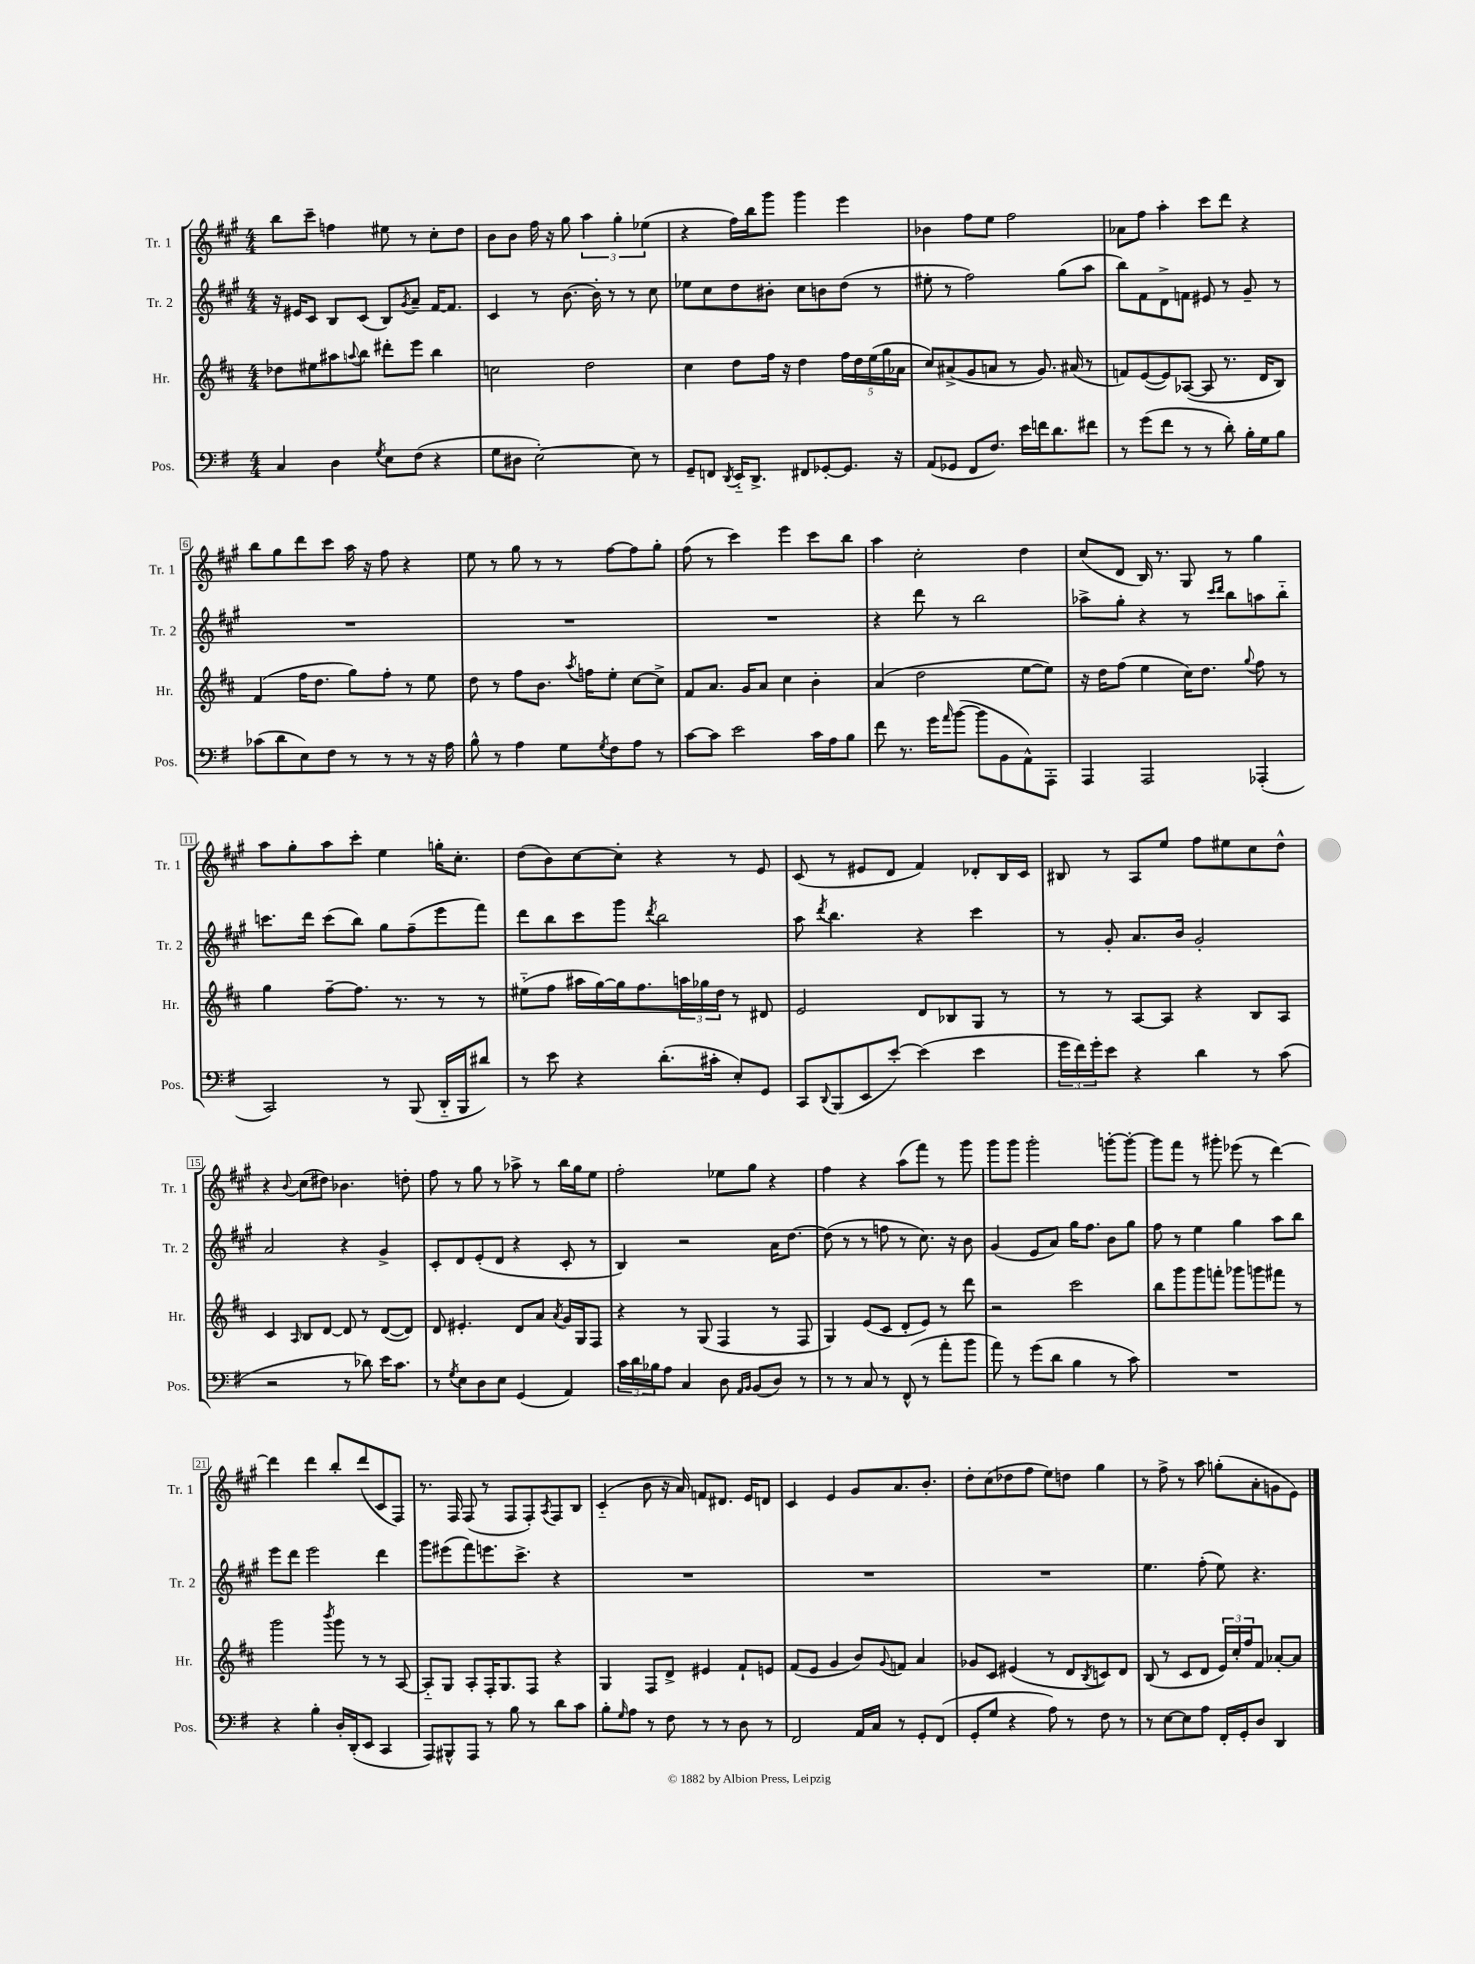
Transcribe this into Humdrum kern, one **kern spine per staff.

**kern	**kern	**kern	**kern
*part4	*part3	*part2	*part1
*staff4	*staff3	*staff2	*staff1
*I"Pos.	*I"Hr.	*I"Tr. 2	*I"Tr. 1
*I'Pos.	*I'Hr.	*I'Tr. 2	*I'Tr. 1
*clefF4	*clefG2	*clefG2	*clefG2
*k[f#]	*k[f#c#]	*k[f#c#g#]	*k[f#c#g#]
*M4/4	*M4/4	*M4/4	*M4/4
=1	=1	=1	=1
4C/	8dd-X\L	16r	8bb\L
.	.	16e#X/KL	.
.	8ee#X\	8c#/J	8ccc#~\J
4D\	8aa#X\	8B/L	4ffn\
.	8qqaan/	.	.
.	8bb\J	(8c#/J	.
8qG/	.	.	.
8E\L	8ddd#X'\L	8B/L)	8ee#X\
.	.	8qg#/	.
(8F#\J	8eee\J	8a~/J	8r
4r	4bb\	[16f#/KL	8cc#'\L
.	.	8.f#/J]	.
.	.	.	8dd\J
=2	=2	=2	=2
8G\L	2ccn\	4c#/	8b\L
8D#X\J	.	.	8b\J
[2E'\)	.	8r	16ff#\
.	.	.	16r
.	.	[8.b\	8gg#\
.	2dd\	.	6aa\
.	.	16b'\]	.
.	.	8r	.
.	.	.	6gg#'\
8E\]	.	8r	.
.	.	.	(6ee-X\
8r	.	8cc#\	.
=3	=3	=3	=3
8GG~/L	4cc#\	8ee-X\L	4r
8FFn/J	.	8cc#\	.
8qDD/	.	.	.
16EE/KL	8dd\L	8dd\	16ff#\LL)
8.DD^/J	.	.	16bb\J
.	16ff#\Jk	8b#X'\J	8ggg#\J
.	16r	.	.
8FF#X/L	4dd\	8cc#\L	4ggg#\
[8GG-X'/	.	8bn\	.
8.GG-/J]	20ff#\LL	(8dd\J	4eee\
.	20dd\	.	.
.	(20ee\	.	.
.	.	8r	.
.	20gg\	.	.
16r	.	.	.
.	20a-X\JJ	.	.
=4	=4	=4	=4
(8AA/L	8cc#/L)	8ee#X'\	4b-X\
8GG-X/J	(8a#X^/	8r	.
8FF#/L	8g/	2ff#\)	8ff#\L
8.F#/J)	8an/J	.	8ee\J
.	8r	.	2ff#\
16e\LL	.	.	.
16fn\J	8.g/)	.	.
8.d\	.	.	.
.	.	(8gg#\L	.
.	(16a#X/	.	.
8f#X\J	8r	8aa\J	.
=5	=5	=5	=5
8r	8fn/L)	8bb\L)	8a-X\L
(8g\L	([8e/	8f#\	8ff#\J
8f#\J	8e/])	8d^\	4aa'\
8r	([8A-X/J	8fn\J	.
8r	8A-/]	8e#X/	8ccc#\L
8d'\)	8.r	8r	8ddd\J
16B'\LL	.	8g#~/	4r
16G\J	16d/KL	.	.
8B\J	8B/J)	8r	.
!!LO:LB:g=z
=6	=6	=6	=6
(8c-X\L	(4f#/	1r	8bb\L
8d\	.	.	8gg#\
8E\)	16ff#\KL	.	8ddd\
.	8.dd\J	.	.
8F#\J	.	.	8ccc#\J
8r	8gg\L)	.	16aa\
.	.	.	16r
8r	8ff#'\J	.	8ff#\
8r	8r	.	4r
16r	8ee\	.	.
16A\	.	.	.
=7	=7	=7	=7
8B^^\	8dd\	1r	8ee\
8r	8r	.	8r
4A\	8ff#\L	.	8gg#\
.	8.b\J	.	8r
8G\L	.	.	8r
.	8qaa/	.	.
.	16ffn\KL	.	.
8qG/	.	.	.
8F#\	8ee'\J	.	[8ff#\L
8A\J	[8cc#\L	.	8ff#\]
8r	8cc#^\J]	.	8gg#'\J
=8	=8	=8	=8
[8c\L	8f#/L	1r	(8ff#\
8c\J]	8.a/J	.	8r
2e\	.	.	4ccc#\)
.	16g/KL	.	.
.	8a/J	.	.
.	4cc#\	.	4eee\
16c\LL	4b'\	.	8ccc#\L
16A\J	.	.	.
8B\J	.	.	8bb\J
=9	=9	=9	=9
8f#\	(4a/	4r	4aa\
8.r	.	.	.
.	2dd\	8ddd\	2cc#'\
16g\KL	.	.	.
16qqa/	.	.	.
([8b\J	.	8r	.
8b\L]	.	2bb\	.
8BB\	.	.	.
8AA^^\)	[8ee\L	.	4dd\
8AAA'\J	8ee\J])	.	.
=10	=10	=10	=10
4AAA/	16r	8aa-X^\L	(8cc#/L
.	16dd\KL	.	.
.	(8ff#\J	8gg#'\J	8d/J
2AAA/	4ee\	4r	16B/)
.	.	.	8.r
.	16cc#\KL)	8r	8G#/
.	8.dd\J	.	.
.	.	16qqccc#/LL	.
.	.	16qqddd/JJ	.
.	.	8bb\L	8r
.	8qqgg/	.	.
(4AAA-X'/	8ff#\	8aan\	4gg#\
.	8r	8bb\J	.
!!LO:LB:g=z
=11	=11	=11	=11
2CC/)	4gg\	8.cccn\L	8aa\L
.	.	.	8gg#'\
.	.	16ddd\Jk	.
.	[8ff#~\L	(8ccc\L	8aa\
.	8.ff#\J]	8bb\J)	8ccc#'\J
8r	.	8gg#\L	4ee\
.	8.r	.	.
(8BBB/	.	(8ff#~\	.
16DD/LL	8r	8eee\	16ggn'\KL
16BBB/J	.	.	8.cc#'\J
8d#X/J)	8r	8fff#\J)	.
=12	=12	=12	=12
8r	(8ee#X\L	8ddd\L	(8dd\L
8e\	8ff#\J	8bb\	8b\)
4r	16aa#X\LL	8ccc#\	[8cc#\
.	[16gg\)	.	.
.	16gg\J]	8ggg#\J	8cc#'\J]
.	8.ff#\	.	.
.	.	8qddd/	.
(8.d'\L	.	2bb\	4r
.	24aan\L	.	.
.	24gg-X\	.	.
16c#X'\Jk	.	.	.
.	24dd\JJ	.	.
8E'/L)	8r	.	8r
8GG/J	8d#X/	.	8e/
=13	=13	=13	=13
8CC/L	2e/	8aa\	(8c#/
8qqDD/	.	8qddd/	.
(8BBB/	.	4.bb\	8r
8EE/	.	.	8e#X/L
[8e'/J)	.	.	8d/J
(4e\]	8d/L	4r	4f#/)
.	8B-X/	.	.
4e\	8G/J	4ccc#\	8d-X'/L
.	8r	.	16B/L
.	.	.	16c#/JJ
=14	=14	=14	=14
24g\LL	8r	8r	8B#X/
24f#\)	.	.	.
24g'\J	.	.	.
8e\J	8r	8g#'/	8r
4r	[8A/L	8.a/L	8A/L
.	8A/J]	.	8ee/J
.	.	16b/Jk	.
4d\	4r	2g#'/	8ff#\L
.	.	.	8ee#X\
8r	8B/L	.	8cc#\
(8c\	8A/J	.	8dd^^\J
!!LO:LB:g=z
=15	=15	=15	=15
2r	4c#/	2a/	4r
.	16qqA/	.	8qqb/
.	8B/L	.	(8cc#\L
.	[8d/J	.	8dd#X\J)
8r	8d/]	4r	4.b-X\
8d-X\)	8r	.	.
16e\KL	([8d/L	4g#^/	.
8.c\J	.	.	.
.	8d/J])	.	8ddn'\
=16	=16	=16	=16
8r	8d/	8c#'/L	8ff#\
8qG/	.	.	.
8E\L	4.e#X'/	8d/	8r
8D\	.	(8e'/	8gg#\
8E\J	.	8d/J	8r
(4GG/	8d/L	4r	8aa-X^\
.	8a/J	.	8r
.	8qa/	.	.
4AA/)	16g/LL	8c#'/	16bb\LL
.	16G/J	.	16gg#\J
.	8F#/J	8r	8ee\J
=17	=17	=17	=17
24c\LL	4r	4B/)	2ff#'\
24d\	.	.	.
24B-X\J	.	.	.
8A\J	.	.	.
4C/	8r	2r	.
.	(8G/	.	.
8D\	4F#/	.	8ee-X\L
16qqAA/LL	.	.	.
16qqBB/JJ	.	.	.
(8BB/L	.	.	8gg#\J
8D/J)	8r	16a\KL	4r
.	.	[8.dd\J	.
8r	8F#/	.	.
=18	=18	=18	=18
8r	4G/)	(8dd\]	4ff#\
8r	.	8r	.
8C/	(8e/L	8r	4r
8r	8c#/J	8ffn\	.
(8FF#^^/	8d'/L	8r	(8aa\L
8r	8e/J)	8.cc#\)	8fff#\J)
8a'\L	8r	.	8r
.	.	16r	.
8b\J	8ddd\	8b\	8ggg#\
=19	=19	=19	=19
8a\)	2r	(4g#/	8ggg#\L
8r	.	.	8ggg#\J
(8g\L	.	8e/L	2ggg#'\
8d\J	.	8a/J)	.
4B\	2ccc#\	16gg#\KL	.
.	.	8.ff#\J	.
8r	.	8b\L	[8gggn'\L
8c\)	.	8gg#\J	8ggg'\J_
=20	=20	=20	=20
1r	8bb\L	8ff#\	8ggg\L]
.	8ggg\	8r	8fff#\J
.	8ggg\	4ee\	8r
.	8fffn'\J	.	8ggg#X'\
.	8ggg-X\L	4gg#\	(8eee-X\
.	8gggn\	.	8r
.	8fff#X\J	8aa\L	[4ddd\)
.	8r	8bb\J	.
!!LO:LB:g=z
=21	=21	=21	=21
4r	2ggg\	8eee\L	4ddd\]
.	.	8ddd\J	.
4B'\	.	2eee\	4ddd\
.	8qbbb/	.	.
16D'/LL	8ggg\	.	8bb'/L
(16DD'/J	.	.	.
8EE/J	8r	.	(8ddd/
4CC/	8r	4ddd\	8c#/
.	[8A/	.	8F#/J)
=22	=22	=22	=22
8AAA/L)	8A/L]	8ggg#\L	8.r
8BBB#X^^/	8G/J	(8eee#X\	.
.	.	.	16F#/
8AAA/J	8A'/L	8fff#\)	(8F#/
8r	16F#'/K	8.eeen\	8r
.	8.G/	.	.
8B\	.	.	8F#/L
.	.	8.ccc#^\J	.
8r	8F#/J	.	8F#'/)
.	.	.	8qA/
8d\L	4r	4r	8F#/
8c\J	.	.	8B/J
=23	=23	=23	=23
8B'\L	4G/	1r	(4c#/
16qqG/	.	.	.
8A\J	.	.	.
8r	8F#/L	.	8b\
8F#\	8d^/J	.	16r
.	.	.	16a/)
8r	4e#X/	.	8fn/L
8r	.	.	8.d#X/J
8D\	8f#`/L	.	.
.	.	.	16e/KL
8r	8en/J	.	8dn/J
=24	=24	=24	=24
2FF#/	(8f#/L	1r	4c#/
.	8e/J	.	.
.	4g/	.	4e/
16AA/LL	8b/L)	.	8g#/L
16C/JJ	.	.	.
.	8qqg/	.	.
8r	8fn/J	.	8.a/
8GG'/L	4a/	.	.
.	.	.	8.b'/J
(8FF#/J	.	.	.
=25	=25	=25	=25
8GG'/L	8g-X/L	1r	8dd'\L
8G/J	8c#/J	.	(8cc#\
4r	(4e#X/	.	8dd-X\
.	.	.	8ff#\J
8A\)	8r	.	8ee\L)
8r	8d/L	.	8ddn\J
.	8qB/	.	.
8F#\	8cn/)	.	4gg#\
8r	8d/J	.	.
=26	=26	=26	=26
8r	(8B/	4.ee\	8r
[8E\L	8r	.	8ff#^\
8E\]	8c#/L	.	8r
8A\J	8d/J	(8ff#'\	8aa\
16FF#'/LL	24e/LL)	8ee\)	(8ggn'\L
.	24cc#'/	.	.
16GG'/J	.	.	.
.	24ff#/J	.	.
8D/J	8f#/J	4.r	8a'\
4DD/	[8a-X'/L	.	8gn\
.	8a-/J]	.	8e\J)
==	==	==	==
*-	*-	*-	*-
